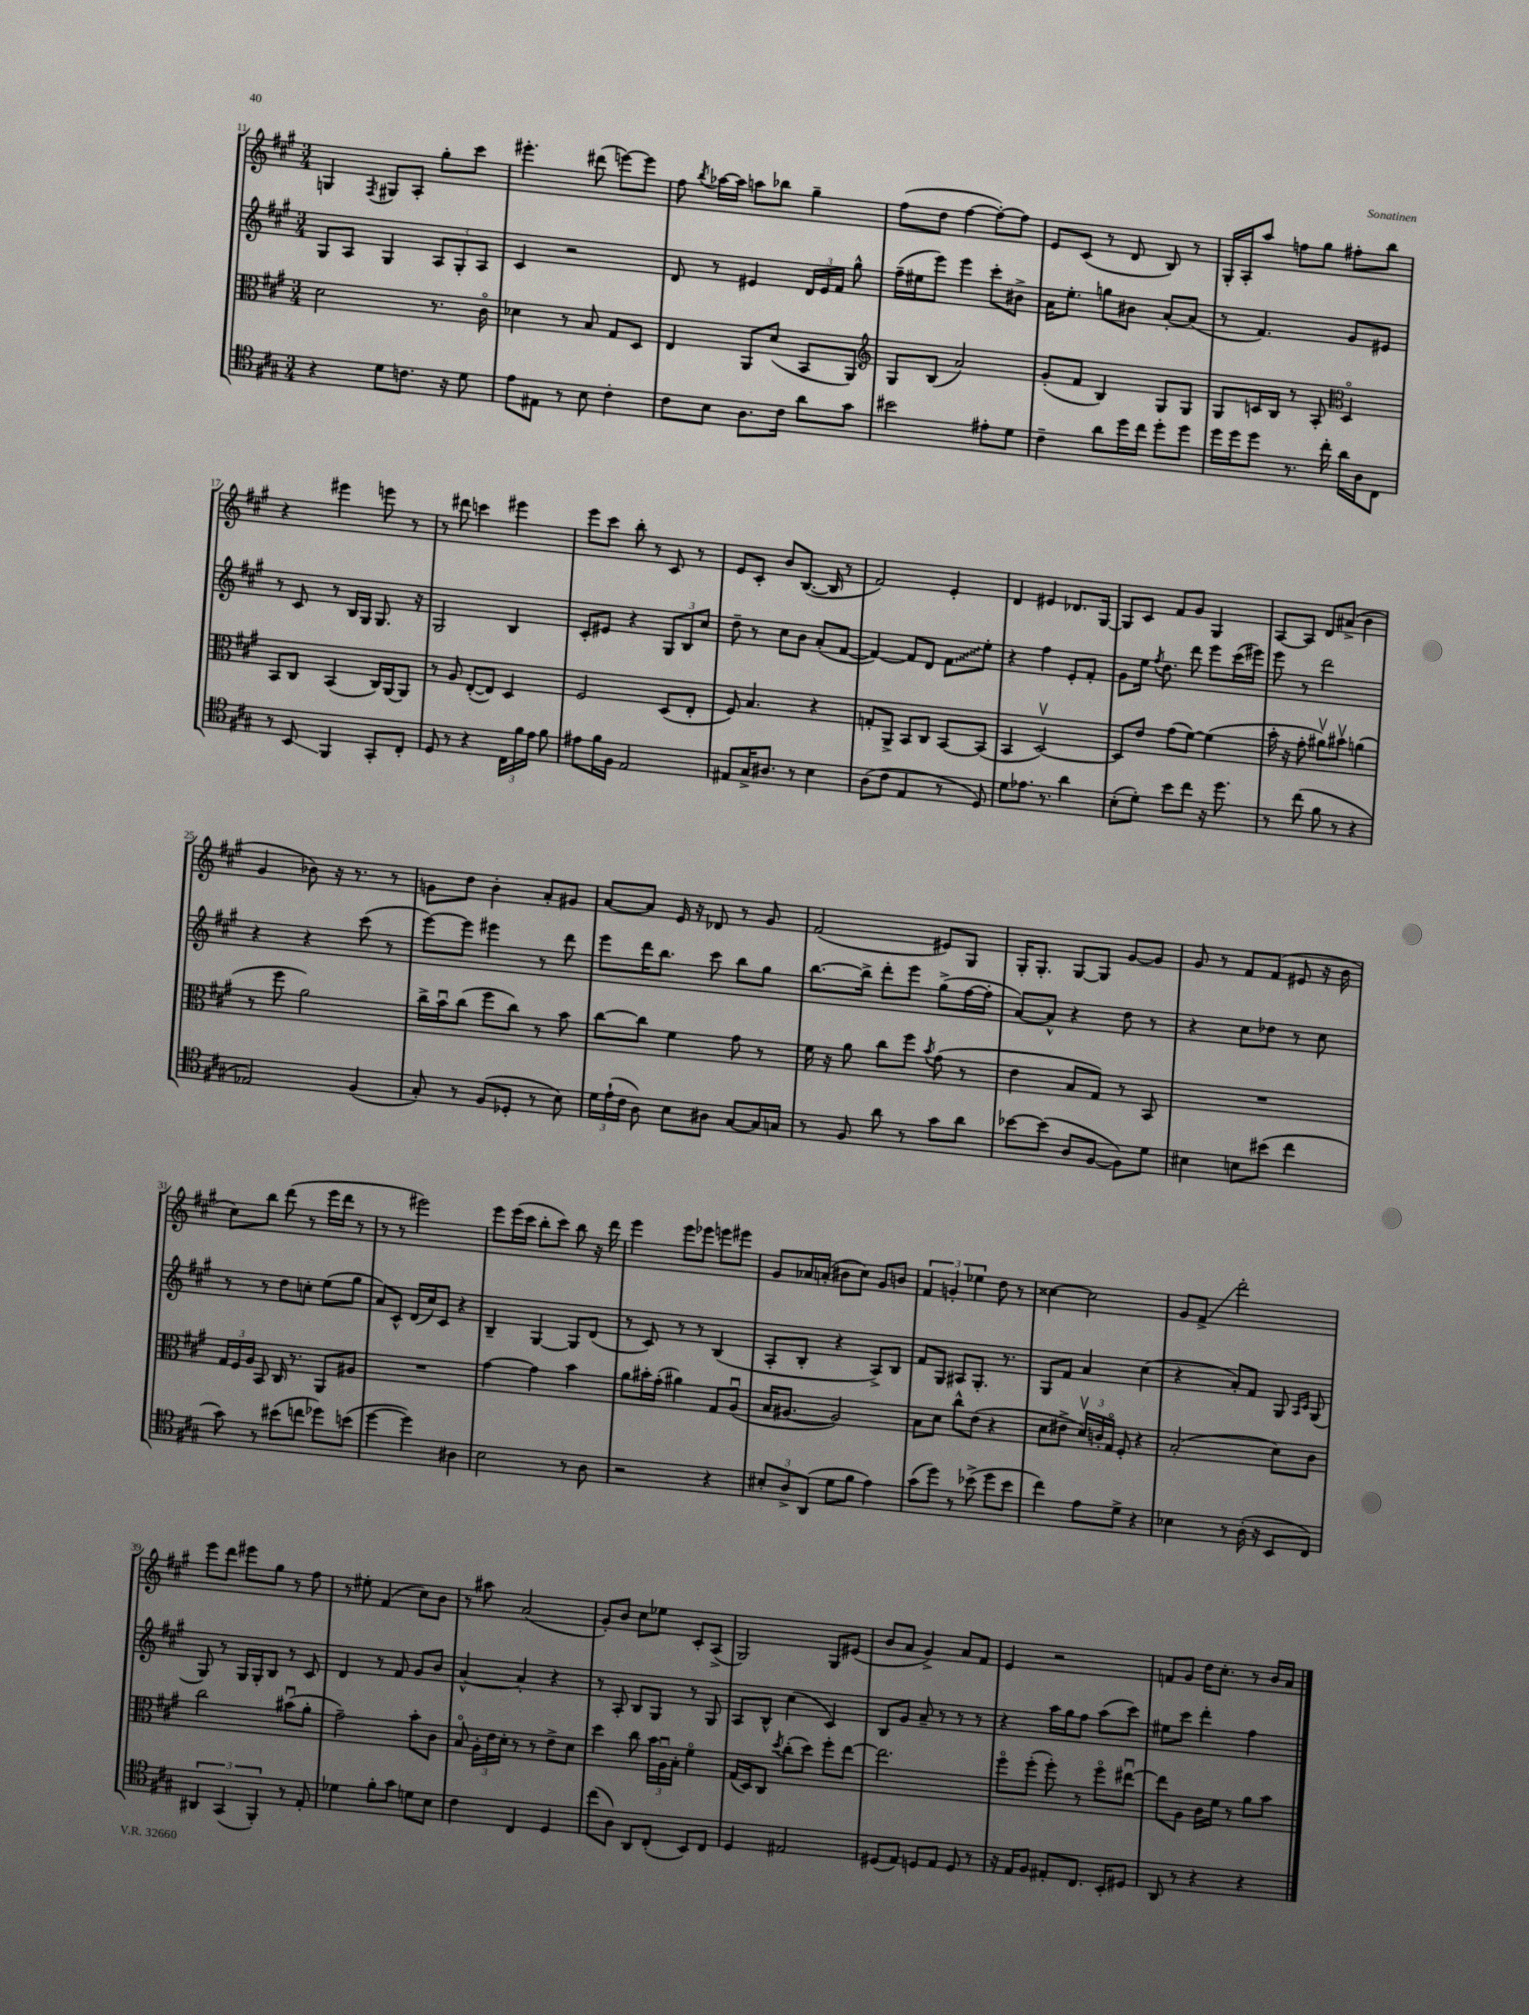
<<
\new StaffGroup <<
\new Staff = "s0" {
    \clef treble \key a \major \numericTimeSignature \time 3/4
    \autoBeamOff g4 \acciaccatura { fis8 } gis8[ a8]-. gis''8[-. cis'''8] |
    eis'''4.-. dis'''8( e'''8[~) e'''8] |
    fis''8 \acciaccatura { b''8 } aes''16[~ aes''16] a''8[ bes''8] gis''4-- |
    fis''8[( d''8] fis''4~ fis''8[~-.) fis''8] |
    e'8[ cis'8]( r8 d'8 b8) r8 |
    gis16[-. a16-. a''8] f''8[ gis''8] fis''8[-. b''8] |
    r4 eis'''4 e'''8 r8 |
    r8 dis'''8 c'''4 eis'''4 |
    e'''8[ cis'''8] b''8-. r8 cis'8 r8 |
    e'8[ cis'8]-. b'8[ b8.]~( b16 r8 |
    fis'2) e'4-. |
    d'4 eis'4 des'8.[ gis16]~ |
    gis8[ cis'8] fis'8[ gis'8] gis4 |
    a8[~ a8] d'8[ ais'8]->( b'4 |
    gis'4 bes'8) r16 r8. r8 |
    g'8[ d''8] b'4-. a'8[-. gis'8] |
    a'8[~ a'8] e'16 r16 des'8 r8 gis'8 |
    fis'2( eis'8[) gis8] |
    gis16[-. gis8.]-. gis8[~ gis8] gis'8[~ gis'8] |
    gis'8 r8 fis'8[ fis'8]( eis'8 r16 b'16 |
    cis''8[) b''8] d'''8( r8 e'''16[ d'''16] r8 |
    r8 r8 eis'''2) |
    e'''8[ e'''16( cis'''16] b''8[-. cis'''8]) b''8 r16 d'''16 |
    e'''4 e'''8[ ees'''8] e'''8[ eis'''8] |
    gis'8[ aes'16 a'16]-.( bis'8[ cis''8]) gis'8[ b'8] |
    \tuplet 3/2 { fis'4 g'4-. ees''4 } d''8 r8 |
    cisis''4~ cisis''2 |
    gis'8[ fis'8]->\glissando d'''2-. |
    e'''8[ d'''8] eis'''8[ gis''8] r8 fis''8 |
    r8 eis''8-. fis'4( cis''8[) b'8] |
    r8 ais''8 a'2( |
    gis'8[-.) b'8] cis''8[ ees''8] cis'8[-. a8]->( |
    gis2) gis8[ eis'8]( |
    b'8[ a'8] gis'4->) a'8[ fis'8] |
    e'4 r2 |
    f'8[ gis'8] d''16[ cis''8.]-. r8 b'16[ a'16] \bar "|." |
}
\new Staff = "s1" {
    \clef treble \key a \major \numericTimeSignature \time 3/4
    \autoBeamOff gis8[ a8] gis4 \tuplet 3/2 { a8[ gis8-. a8] } |
    cis'4 r2 |
    d'8 r8 eis'4 \tuplet 3/2 { d'16[ eis'16 fis'16] } gis''8-^ |
    fis''16[--( eis''16 e'''8]) e'''4 cis'''8[-. bis'8]-> |
    a'16[ e''8.]-. g''8[ bis'8] a'8[~-. a'8]( |
    r8 fis'4.) gis'8[ eis'8] |
    r8 cis'8 r8 b16[ gis16] gis8. r16 |
    gis2 b4 |
    cis'8[-. eis'8] r4 \tuplet 3/2 { gis8[ b8 cis''8] } |
    d''8-- r8 cis''8[ b'8] a'8[-.( fis'8]~ |
    fis'4~) fis'8[ d'8] \once \override Glissando.style = #'zigzag fis'8[\glissando e''8]-. |
    r4 fis''4 e'8[-. fis'8]-. |
    gis'8[ e''16] \acciaccatura { fis''8 } d''8. d'''8 e'''8[ cis'''16( eis'''16]) |
    e'''8 r8 d'''2 |
    r4 r4 cis'''8( r8 |
    e'''8[~) e'''8] eis'''4 r8 d'''8 |
    e'''8[ d'''16 b''8.] cis'''8 b''8[ gis''8] |
    b''8.[~ b''16]-> d'''8[-. e'''8] gis''8[->( fis''16~ fis''16]-. |
    a'8[~) a'8]-^ r4 d''8 r8 |
    r4 cis''8[ des''8] r8 cis''8 |
    r8 r8 d''8[ c''8]-. e''8[( gis''8] |
    a'8[) cis'8]-^ d'16[( cis''16) cis'8] r4 |
    b4-- gis4~ gis8[ d'8]( |
    r8 cis'8) r8 r8 b4( |
    a8[-. b8]-. r4 a8[->) b8] |
    fis'8[ gis8] ais8[ gis8.]-. r8. |
    gis8[ fis'8] a'4 cis''4( |
    r4 a'8[-.) fis'8] gis8 \grace { a16[ cis'16] } gis8( |
    gis8) r8 gis16[ gis16-. b8] r8 cis'8 |
    d'4 r8 fis'8 gis'8[ b'8] |
    a'4~-^ a'4-. r4 |
    r8 a8-. b8[ gis8] r8 gis8 |
    a8[ b8]-^ cis''4( cis'4) |
    b8[ gis'8] a'8-- r8 r8 r8 |
    r4 a''16[ gis''16 fis''8] a''8[( cis'''8]) |
    eis''8[ cis'''8] d'''4-. fis''4 \bar "|." |
}
\new Staff = "s2" {
    \clef alto \key a \major \numericTimeSignature \time 3/4
    \autoBeamOff d'2 r8. cis'16\flageolet |
    des'4 r8 b8 gis8[ d8] |
    e4 a,8[ d'8]( b,8[ a,8]) |
    \clef treble gis8[ b8]( a'2) |
    gis'8[-.( fis'8] b4) gis8[ gis8] |
    gis8[ c'16 b16] r8 a8-. \clef alto d4\flageolet |
    b,8[ cis8] b,4( cis16[) a,16~ a,8] |
    r8 a8 e8[~-.( e8]) d4 |
    fis2 d8[( e8]-. |
    fis8) b4. r4 |
    g8[-. a,8]-> b,8[ cis8] b,8[~ b,8]( |
    b,4 d2~\upbow) |
    d8[ e'8] gis'8[( fis'8]~) fis'4( |
    b'16-. r16 gis'8-. ais'8[\upbow) bis'8]\upbow a'4( |
    r8 fis''8 a'2) |
    cis''16[-> b'16\downbow cis''8]( fis''8[ cis''8]) r8 b'8 |
    cis''8[~ cis''8] fis'4 gis'8 r8 |
    fis'16 r16 a'8 cis''8[ fis''8] \acciaccatura { b'8 } gis'8( r8 |
    e'4 b8[ gis8]) r8 b,8 |
    R2. |
    \tuplet 3/2 { gis16[ fis16 a16] } b,8 cis16 r8. a,8[ ais8] |
    R2. |
    gis'4~ gis'4 b'4 |
    a'8[ bis'16-. gis'16]-.( ais'4) gis8[ a8]\downbow( |
    b16[ ais8.]~ ais2) |
    b8[ d'8] cis''8[-^ e'8]( r4 |
    d'8[ eis'8]-> \tuplet 3/2 { d'16[\upbow) c'16-. gis16]\flageolet } fis8-. r4 |
    b2-.( d'8[) cis'8] |
    cis''2 bis'8[\downbow( a'8]-. |
    gis'2--) b'8[-. cis'8] |
    b8\flageolet \tuplet 3/2 { a16[-. e'16 d'16]-. } r8 r8 e'8[-> d'8] |
    d''4 cis''8 \tuplet 3/2 { b'16[ a16\downbow b16]-. } fis'4\flageolet |
    gis16[( d16) cis8] \acciaccatura { d''8 } cis''8[-.( d''8]) fis''8[-. e''8]~ |
    e''2. |
    fis''8[\flageolet fis''8]-.( fis''8-.) r8 fis''8[\flageolet eis''8]~\downbow |
    eis''8[ a8] cis'16[ fis'16] r8 a'8[ b'8] \bar "|." |
}
\new Staff = "s3" {
    \clef tenor \key a \major \numericTimeSignature \time 3/4
    \autoBeamOff r4 d'8[ c'8.] r16 d'8 |
    e'8[ eis8] r8 b8 cis'4-. |
    cis'8[ b8] a8.[ cis'16] a'8[ gis'8] |
    bis'2 eis'8[-. d'8] |
    cis'4-- a'8[ d''16 cis''16] d''8[-. d''8] |
    d''16[ d''16 d''8] r8. cis''16-. a'16[ a16 cis8] |
    r8 b,8\glissando fis,4 gis,8[-. cis8]-. |
    d8 r8 r4 \tuplet 3/2 { cis16[ fis'16 e'16] } fis'8 |
    eis'8[ fis'16 fis16] e2 |
    eis8[ gis16-> ais8.] r8 b4 |
    a8[( cis'8] e4 r8 d8) |
    d'8[ ees'8.] r8. a'4 |
    b8[-.( d'8]-.) b'8[ cis''8] r16 d''8. |
    r8 cis''8( fis'8 r8 r4 |
    ees2) fis4( |
    gis8-.) r8 fis8[( des8]-. r8 b8) |
    \tuplet 3/2 { d'16[ e'16-!( cis'16] } a8) b8[ ais8] gis8[~ gis16 g16] |
    r8 fis8 a'8 r8 gis'8[ a'8] |
    bes'8[~ bes'8]( a8[ fis8]~ fis8[) d'8] |
    bis4 b8[ bis'8]( cis''4 |
    gis'8) r8 bis'8[( c''8] des''8[) b'8]( |
    d''4~ d''4) ais4 |
    b2 r8 a8 |
    r2 r4 |
    \tuplet 3/2 { bis8[-. a8-> a,8]( } d'8[ fis'8] e'4) |
    gis'8[( d''8]) r8 bes'8->( d''8[ bes'8] |
    cis''4) e'8[ d'8]-> r4 |
    bes4 r8 a16-.( r16 b,8[ cis8]) |
    \tuplet 3/2 { ais,4 gis,4( fis,4-.) } r8 e8-. |
    des'4 fis'8[-. gis'8] d'8[ b8] |
    cis'4 cis4 d4 |
    cis''8[( a8]) a,8[ cis8]-.( b,8[) cis8] |
    d4 eis2 |
    dis8[( e8]) d8[ e8] d8 r8 |
    r16 e16[ fis8] eis8[-. cis8.] b,16[-. dis8] |
    a,8 r8 r4 r4 \bar "|." |
}
>>
>>
\layout { \context { \Score currentBarNumber = #11 } }
